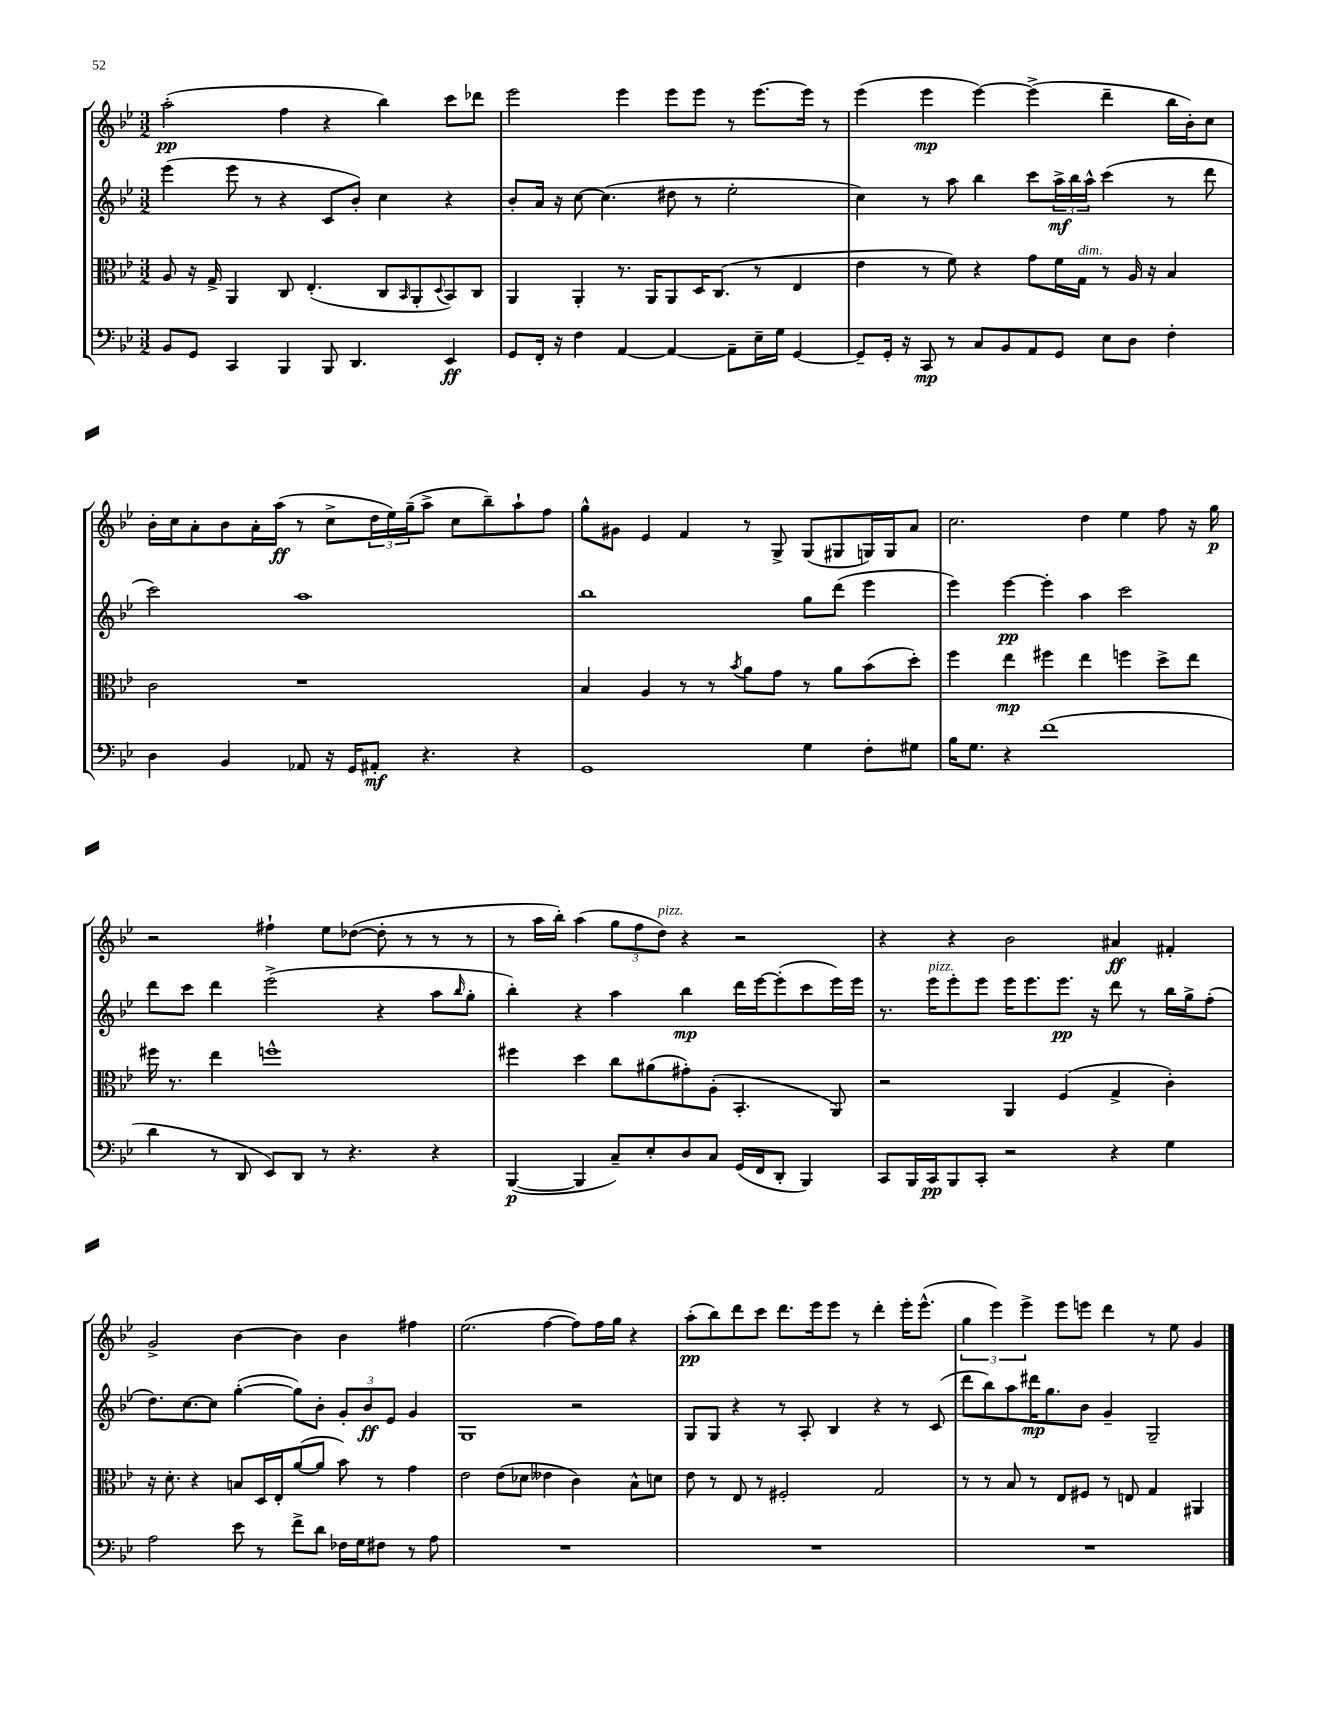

**kern	**dynam	**kern	**dynam	**kern	**dynam	**kern	**dynam
*part4	*part4	*part3	*part3	*part2	*part2	*part1	*part1
*staff4	*staff4	*staff3	*staff3	*staff2	*staff2	*staff1	*staff1
*clefF4	*	*clefC3	*	*clefG2	*	*clefG2	*
*k[b-e-]	*	*k[b-e-]	*	*k[b-e-]	*	*k[b-e-]	*
*M3/2	*	*M3/2	*	*M3/2	*	*M3/2	*
=66	=66	=66	=66	=66	=66	=66	=66
8BB-/L	.	8A/	.	(4eee-\	.	(2aa'\	pp
8GG/J	.	16r	.	.	.	.	.
.	.	16G^/	.	.	.	.	.
4CC/	.	4AA/	.	8eee-\	.	.	.
.	.	.	.	8r	.	.	.
4BBB-/	.	8C/	.	4r	.	4ff\	.
.	.	(4.E-'/	.	.	.	.	.
8BBB-/	.	.	.	8c/L	.	4r	.
4.DD/	.	.	.	8b-'/J)	.	.	.
.	.	8C/L	.	4cc\	.	4bb-\)	.
.	.	16qqBB-/	.	.	.	.	.
.	.	8AA'/	.	.	.	.	.
.	.	8qqD/	.	.	.	.	.
4EE-/	ff	8BB-/)	.	4r	.	8ccc\L	.
.	.	8C/J	.	.	.	8ddd-X\J	.
=67	=67	=67	=67	=67	=67	=67	=67
8GG/L	.	4AA/	.	8b-'/L	.	2eee-\	.
16FF'/Jk	.	.	.	16a/Jk	.	.	.
16r	.	.	.	16r	.	.	.
4F\	.	4AA'/	.	[8cc\	.	.	.
.	.	.	.	(4.cc\]	.	.	.
[4AA/	.	8.r	.	.	.	4eee-\	.
.	.	16AA/KL	.	.	.	.	.
4AA/_	.	8AA/	.	8dd#X\	.	8eee-\L	.
.	.	16D/K	.	8r	.	8eee-\J	.
.	.	(8.C/J	.	.	.	.	.
8AA~\L]	.	.	.	2ee-'\	.	8r	.
16E-~\L	.	8r	.	.	.	[8.eee-\L	.
16G\JJ	.	.	.	.	.	.	.
[4GG/	.	4E-/	.	.	.	.	.
.	.	.	.	.	.	16eee-\Jk]	.
.	.	.	.	.	.	8r	.
=68	=68	=68	=68	=68	=68	=68	=68
8GG~/L]	.	4e-\	.	4cc\)	.	(4eee-\	.
16GG'/Jk	.	.	.	.	.	.	.
16r	.	.	.	.	.	.	.
8CC/	mp	8r	.	8r	.	4eee-\	mp
8r	.	8f\)	.	8aa\	.	.	.
8C/L	.	4r	.	4bb-\	.	[4eee-\)	.
8BB-/	.	.	.	.	.	.	.
8AA/	.	8g\L	.	8ccc\L	.	(4eee-^\]	.
8GG/J	.	16f\L	.	24aa^\L	mf	.	.
.	.	.	.	24bb-\	.	.	.
!	!	!LO:TX:a:i:t=dim.	!	!	!	!	!
.	.	16G\JJ	.	.	.	.	.
.	.	.	.	24aa^^\JJ	.	.	.
8E-\L	.	8r	.	(4ccc\	.	4ddd~\	.
8D\J	.	16A/	.	.	.	.	.
.	.	16r	.	.	.	.	.
4F'\	.	4B-/	.	8r	.	16bb-\LL	.
.	.	.	.	.	.	16b-'\J)	.
.	.	.	.	8ddd\	.	8cc\J	.
!!LO:LB:g=z
=69	=69	=69	=69	=69	=69	=69	=69
4D\	.	2c\	.	2ccc\)	.	16b-'\LL	.
.	.	.	.	.	.	16cc\J	.
.	.	.	.	.	.	8a'\	.
4BB-/	.	.	.	.	.	8b-\	.
.	.	.	.	.	.	16a'\L	.
.	.	.	.	.	.	(16aa\JJ	ff
8AA-X/	.	1r	.	1aa	.	8r	.
16r	.	.	.	.	.	8cc^\L	.
16GG/KL	.	.	.	.	.	.	.
8AA#X'/J	mf	.	.	.	.	24dd\L	.
.	.	.	.	.	.	24ee-\)	.
.	.	.	.	.	.	(24gg~\J	.
4.r	.	.	.	.	.	8aa^\J	.
.	.	.	.	.	.	8cc\L	.
.	.	.	.	.	.	8bb-~\)	.
4r	.	.	.	.	.	8aa`\	.
.	.	.	.	.	.	8ff\J	.
=70	=70	=70	=70	=70	=70	=70	=70
1GG	.	4B-/	.	1bb-	.	8gg^^\L	.
.	.	.	.	.	.	8g#X\J	.
.	.	4A/	.	.	.	4e-/	.
.	.	8r	.	.	.	4f/	.
.	.	8r	.	.	.	.	.
.	.	8qb-/	.	.	.	.	.
.	.	8a\L	.	.	.	8r	.
.	.	8g\J	.	.	.	8G^/	.
4G\	.	8r	.	8gg\L	.	(8G/L	.
.	.	8a\L	.	(8ddd\J	.	8G#X/	.
8F'\L	.	(8b-\	.	4eee-\	.	16Gn/L)	.
.	.	.	.	.	.	16G/J	.
8G#X\J	.	8dd'\J)	.	.	.	8a/J	.
=71	=71	=71	=71	=71	=71	=71	=71
16B-\KL	.	4ff\	.	4eee-\)	.	2.cc\	.
8.G\J	.	.	.	.	.	.	.
4r	.	4ee-\	mp	[4eee-\	pp	.	.
(1f	.	4ff#X\	.	4eee-'\]	.	.	.
.	.	4ee-\	.	4aa\	.	4dd\	.
.	.	4ffn\	.	2ccc\	.	4ee-\	.
.	.	8dd^\L	.	.	.	8ff\	.
.	.	8ee-\J	.	.	.	16r	.
.	.	.	.	.	.	16gg\	p
!!LO:LB:g=z
=72	=72	=72	=72	=72	=72	=72	=72
4d\	.	16ff#X\	.	8ddd\L	.	2r	.
.	.	8.r	.	.	.	.	.
.	.	.	.	8ccc\J	.	.	.
8r	.	4ee-\	.	4ddd\	.	.	.
8DD/	.	.	.	.	.	.	.
8EE-/L)	.	1ffn^^	.	(2eee-^\	.	4ff#X`\	.
8DD/J	.	.	.	.	.	.	.
8r	.	.	.	.	.	8ee-\L	.
4.r	.	.	.	.	.	([8dd-X\J	.
.	.	.	.	4r	.	8dd-'\]	.
.	.	.	.	.	.	8r	.
4r	.	.	.	8aa\L	.	8r	.
.	.	.	.	16qqbb-/	.	.	.
.	.	.	.	8gg'\J	.	8r	.
=73	=73	=73	=73	=73	=73	=73	=73
([4BBB-/	p	4ff#X\	.	4bb-'\)	.	8r	.
.	.	.	.	.	.	16aa\LL	.
.	.	.	.	.	.	16bb-'\JJ)	.
4BBB-/]	.	4dd\	.	4r	.	(4aa\	.
8C~/L)	.	8cc\L	.	4aa\	.	12gg\L	.
.	.	.	.	.	.	12ff\	.
8E-'/	.	(8a#X\	.	.	.	.	.
!	!	!	!	!	!	!LO:TX:a:i:t=pizz.	!
.	.	.	.	.	.	12dd\J)	.
8D/	.	8g#X'\)	.	4bb-\	mp	4r	.
8C/J	.	(8A'\J	.	.	.	.	.
(16GG/LL	.	4.BB-'/	.	16ddd\LL	.	2r	.
16FF/J	.	.	.	[16eee-\J	.	.	.
8DD'/J	.	.	.	(8eee-'\]	.	.	.
4BBB-/)	.	.	.	8ccc\	.	.	.
.	.	8AA/)	.	16eee-\L)	.	.	.
.	.	.	.	16eee-\JJ	.	.	.
=74	=74	=74	=74	=74	=74	=74	=74
8CC/L	.	2r	.	8.r	.	4r	.
16BBB-/L	.	.	.	.	.	.	.
!	!	!	!	!LO:TX:a:i:t=pizz.	!	!	!
16CC/J	pp	.	.	16eee-\KL	.	.	.
8BBB-/	.	.	.	8eee-'\	.	4r	.
8CC'/J	.	.	.	8eee-\J	.	.	.
2r	.	4AA/	.	16eee-\KL	.	2b-\	.
.	.	.	.	8.eee-\	.	.	.
.	.	(4F/	.	8.eee-\J	pp	.	.
.	.	.	.	16r	.	.	.
4r	.	4G^/	.	8ddd\	.	4a#X/	ff
.	.	.	.	8r	.	.	.
4G\	.	4c'\)	.	16bb-\LL	.	4f#X'/	.
.	.	.	.	16gg^\J	.	.	.
.	.	.	.	(8ff'\J	.	.	.
!!LO:LB:g=z
=75	=75	=75	=75	=75	=75	=75	=75
2A\	.	16r	.	8.dd\L)	.	2g^/	.
.	.	8.d'\	.	.	.	.	.
.	.	.	.	[8.cc\	.	.	.
.	.	4r	.	.	.	.	.
.	.	.	.	8cc\J]	.	.	.
8e-\	.	8Bn/L	.	([4gg'\	.	[4b-\	.
8r	.	16D/L	.	.	.	.	.
.	.	16E-'/J	.	.	.	.	.
8f^\L	.	([8a/	.	8gg\L])	.	4b-\]	.
8d\J	.	8a/J]	.	8b-'\J	.	.	.
16F-X\LL	.	8b-\)	.	12g'/L	.	4b-\	.
16G\J	.	.	.	.	.	.	.
.	.	.	.	12b-/	ff	.	.
8F#X\J	.	8r	.	.	.	.	.
.	.	.	.	12e-/J	.	.	.
8r	.	4g\	.	4g/	.	4ff#X\	.
8A\	.	.	.	.	.	.	.
=76	=76	=76	=76	=76	=76	=76	=76
1.r	.	2e-\	.	1G	.	(2.ee-\	.
.	.	(8e-\L	.	.	.	.	.
.	.	8d-X\J	.	.	.	.	.
.	.	4e--X\	.	.	.	[4ff\	.
.	.	4c\)	.	2r	.	8ff\L])	.
.	.	.	.	.	.	16ff\L	.
.	.	.	.	.	.	16gg\JJ	.
.	.	8B-^^\L	.	.	.	4r	.
.	.	8dn\J	.	.	.	.	.
=77	=77	=77	=77	=77	=77	=77	=77
1.r	.	8e-\	.	8G/L	.	(8aa'\L	pp
.	.	8r	.	8G/J	.	8bb-\)	.
.	.	8E-/	.	4r	.	8ddd\	.
.	.	8r	.	.	.	8ccc\J	.
.	.	2F#X'/	.	8r	.	8.ddd\L	.
.	.	.	.	8A'/	.	.	.
.	.	.	.	.	.	16eee-\k	.
.	.	.	.	4B-/	.	8eee-\J	.
.	.	.	.	.	.	8r	.
.	.	2G/	.	4r	.	4ddd'\	.
.	.	.	.	8r	.	16eee-'\KL	.
.	.	.	.	.	.	(8.eee-^^\J	.
.	.	.	.	(8c/	.	.	.
=78	=78	=78	=78	=78	=78	=78	=78
1.r	.	8r	.	8ddd\L	.	6gg\	.
.	.	8r	.	8bb-\)	.	.	.
.	.	.	.	.	.	6eee-\)	.
.	.	8B-/	.	8aa\	.	.	.
.	.	.	.	.	.	6eee-^\	.
.	.	8r	.	16ddd#X\K	mp	.	.
.	.	.	.	8.gg\	.	.	.
.	.	8E-/L	.	.	.	8eee-\L	.
.	.	8F#X/J	.	8b-\J	.	8eeen\J	.
.	.	8r	.	4g~/	.	4ddd\	.
.	.	8En/	.	.	.	.	.
.	.	4G/	.	2G~/	.	8r	.
.	.	.	.	.	.	8ee-\	.
.	.	4AA#X/	.	.	.	4g/	.
==	==	==	==	==	==	==	==
*-	*-	*-	*-	*-	*-	*-	*-
